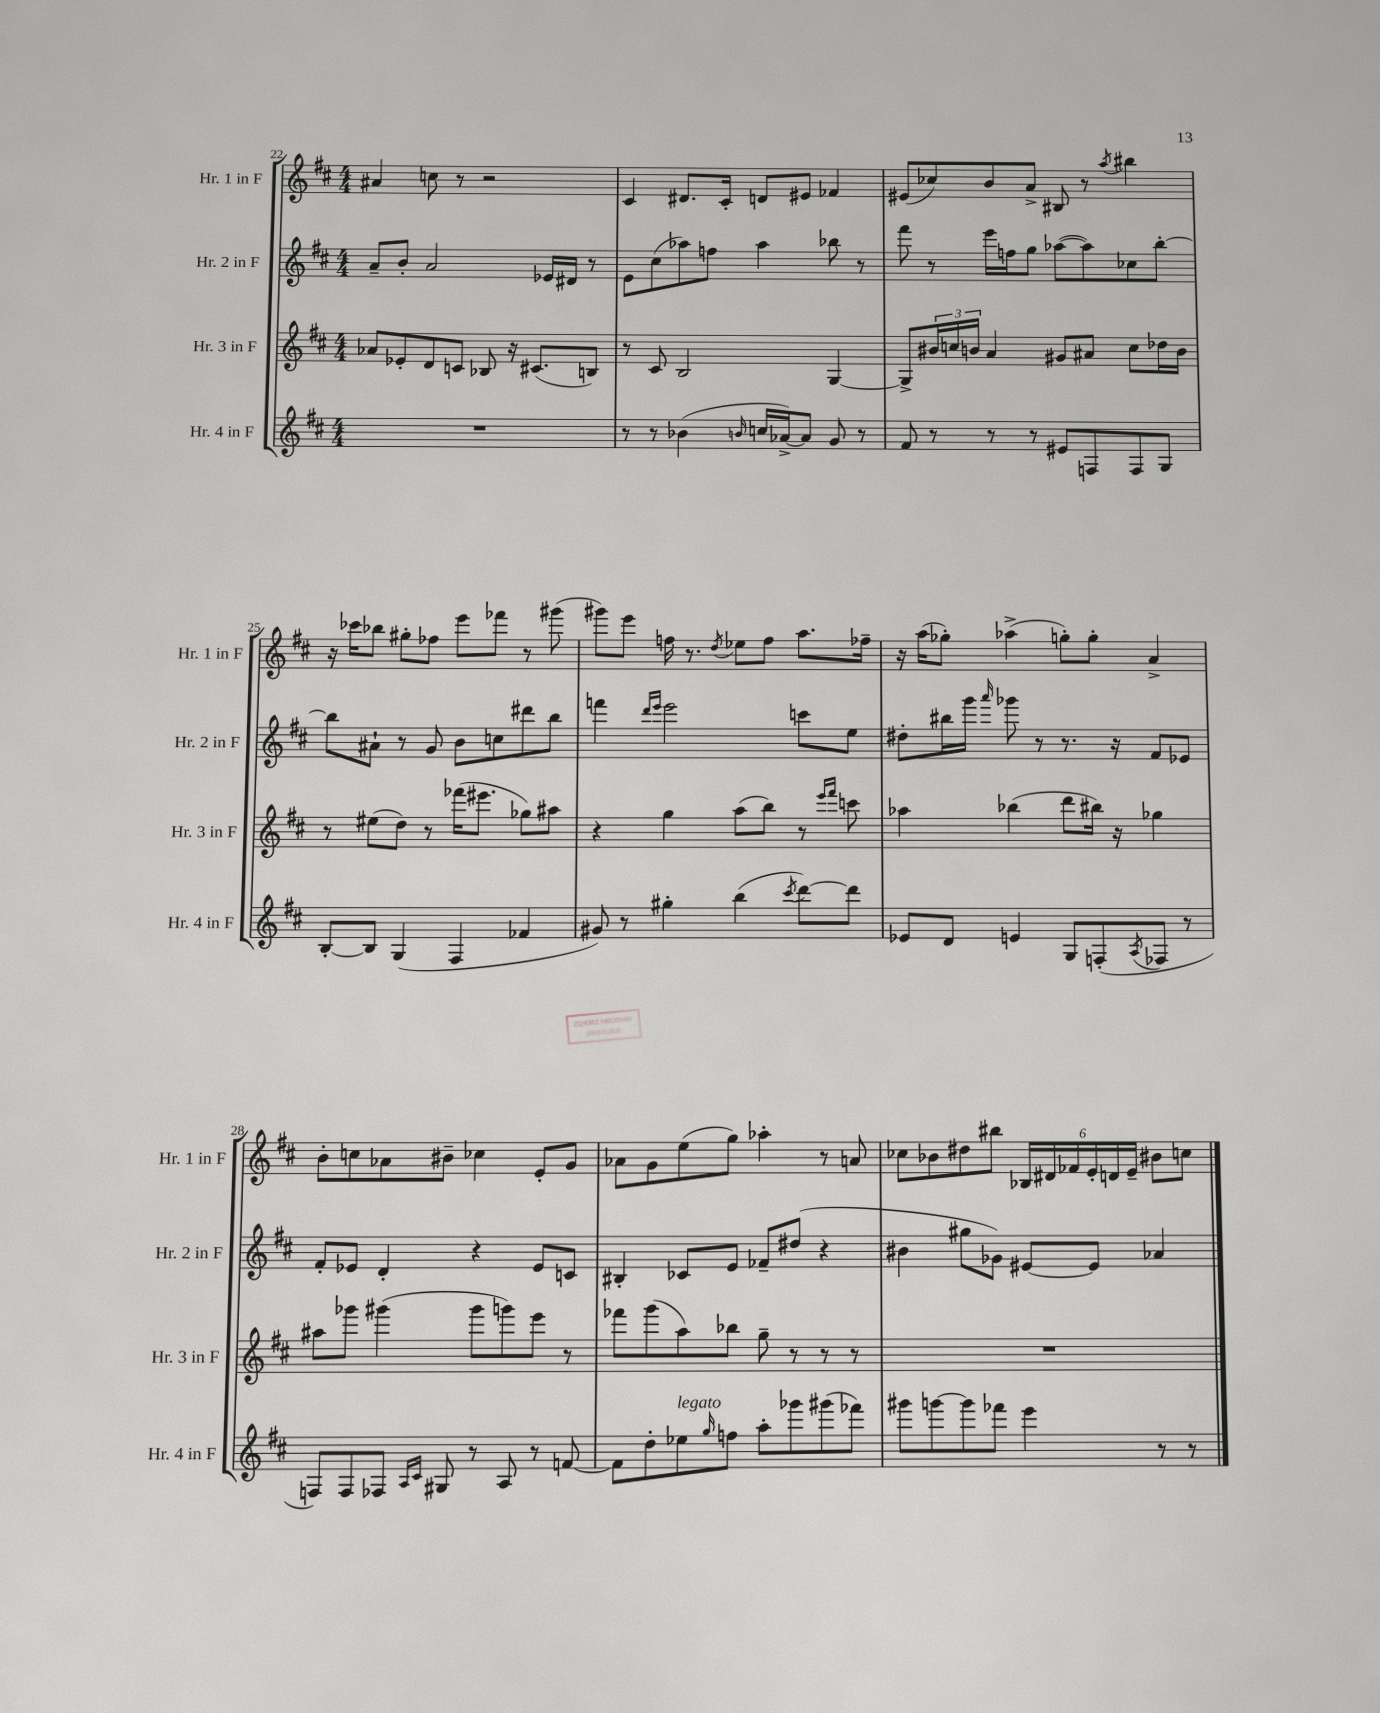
<<
\new StaffGroup <<
\new Staff = "s0" \with { instrumentName = "Hr. 1 in F" shortInstrumentName = "Hr. 1 in F" } {
    \clef treble \key d \major \numericTimeSignature \time 4/4
    ais'4 c''8 r8 r2 |
    cis'4 dis'8. cis'16-. d'8 eis'8 fes'4 |
    eis'8( ces''8) b'8 a'8-> bis8 r8 \acciaccatura { a''8 } bis''4 |
    r16 ces'''16 bes''8 gis''8-. fes''8 e'''8 fes'''8 r8 gis'''8( |
    gis'''8) e'''8 f''16 r8. \acciaccatura { d''8 } ees''8 f''8 a''8. fes''16-- |
    r16 a''16( ges''8-.) aes''4->( g''8-.) g''8-. a'4-> |
    b'8-. c''8 aes'8 bis'8-- ces''4 e'8-. g'8 |
    aes'8 g'8 e''8( g''8) aes''4-. r8 a'8 |
    ces''8 bes'8 dis''8 bis''8 \tuplet 6/4 { bes16 dis'16 fes'16 e'16-. d'16 e'16-- } bis'8 c''8 \bar "|." |
}
\new Staff = "s1" \with { instrumentName = "Hr. 2 in F" shortInstrumentName = "Hr. 2 in F" } {
    \clef treble \key d \major \numericTimeSignature \time 4/4
    a'8-- b'8-. a'2 ees'16 dis'16 r8 |
    e'8 cis''8( aes''8) f''8 aes''4 bes''8 r8 |
    fis'''8 r8 e'''16 f''16 g''8 aes''8~( aes''8) ces''8 b''8~-. |
    b''8 ais'8-! r8 g'8 b'8 c''8 dis'''8 b''8 |
    f'''4 \grace { d'''16 e'''16 } e'''2 c'''8 e''8 |
    dis''8-. bis''16 g'''16 \grace { a'''16 } ges'''8 r8 r8. r16 fis'8 ees'8 |
    fis'8-. ees'8 d'4-. r4 ees'8 c'8 |
    bis4-. ces'8 e'8 fes'8-- dis''8( r4 |
    bis'4 gis''8 ges'8) eis'8~ eis'8 aes'4 \bar "|." |
}
\new Staff = "s2" \with { instrumentName = "Hr. 3 in F" shortInstrumentName = "Hr. 3 in F" } {
    \clef treble \key d \major \numericTimeSignature \time 4/4
    aes'8 ees'8-. d'8 c'8 bes8 r16 cis'8.( b8) |
    r8 cis'8 b2 g4~ |
    g8-> \tuplet 3/2 { bis'16 c''16 b'16 } a'4 gis'8 ais'8 c''8 des''16 b'16 |
    r8 eis''8( d''8) r8 fes'''16( eis'''8. ges''8) ais''8 |
    r4 g''4 a''8( b''8) r8 \grace { e'''16 fis'''16 } c'''8 |
    aes''4 bes''4( d'''8 bis''16) r16 ges''4 |
    ais''8 ges'''8 gis'''4( gis'''8 g'''8) e'''8 r8 |
    fes'''8 g'''8( a''8) bes''8 g''8-- r8 r8 r8 |
    R1 \bar "|." |
}
\new Staff = "s3" \with { instrumentName = "Hr. 4 in F" shortInstrumentName = "Hr. 4 in F" } {
    \clef treble \key d \major \numericTimeSignature \time 4/4
    R1 |
    r8 r8 bes'4( \grace { b'16 } c''16 aes'16~->) aes'8 g'8 r8 |
    fis'8 r8 r8 r8 eis'8 f8 f8 g8 |
    b8~-. b8 g4( fis4 fes'4 |
    gis'8) r8 gis''4-. b''4( \acciaccatura { cis'''8 } d'''8~) d'''8 |
    ees'8 d'8 e'4 g8 f8-.( \acciaccatura { a8 } fes8 r8 |
    f8) f8 fes8 \grace { a16 cis'16 } gis8 r8 a8 r8 f'8~ |
    f'8 d''8-. ees''8^\markup { \italic "legato" } \grace { g''16 } f''8 a''8-. ges'''8 gis'''8( fes'''8) |
    gis'''8 g'''8~ g'''8 fes'''8 e'''4 r8 r8 \bar "|." |
}
>>
>>
\layout { \context { \Score currentBarNumber = #22 } }
